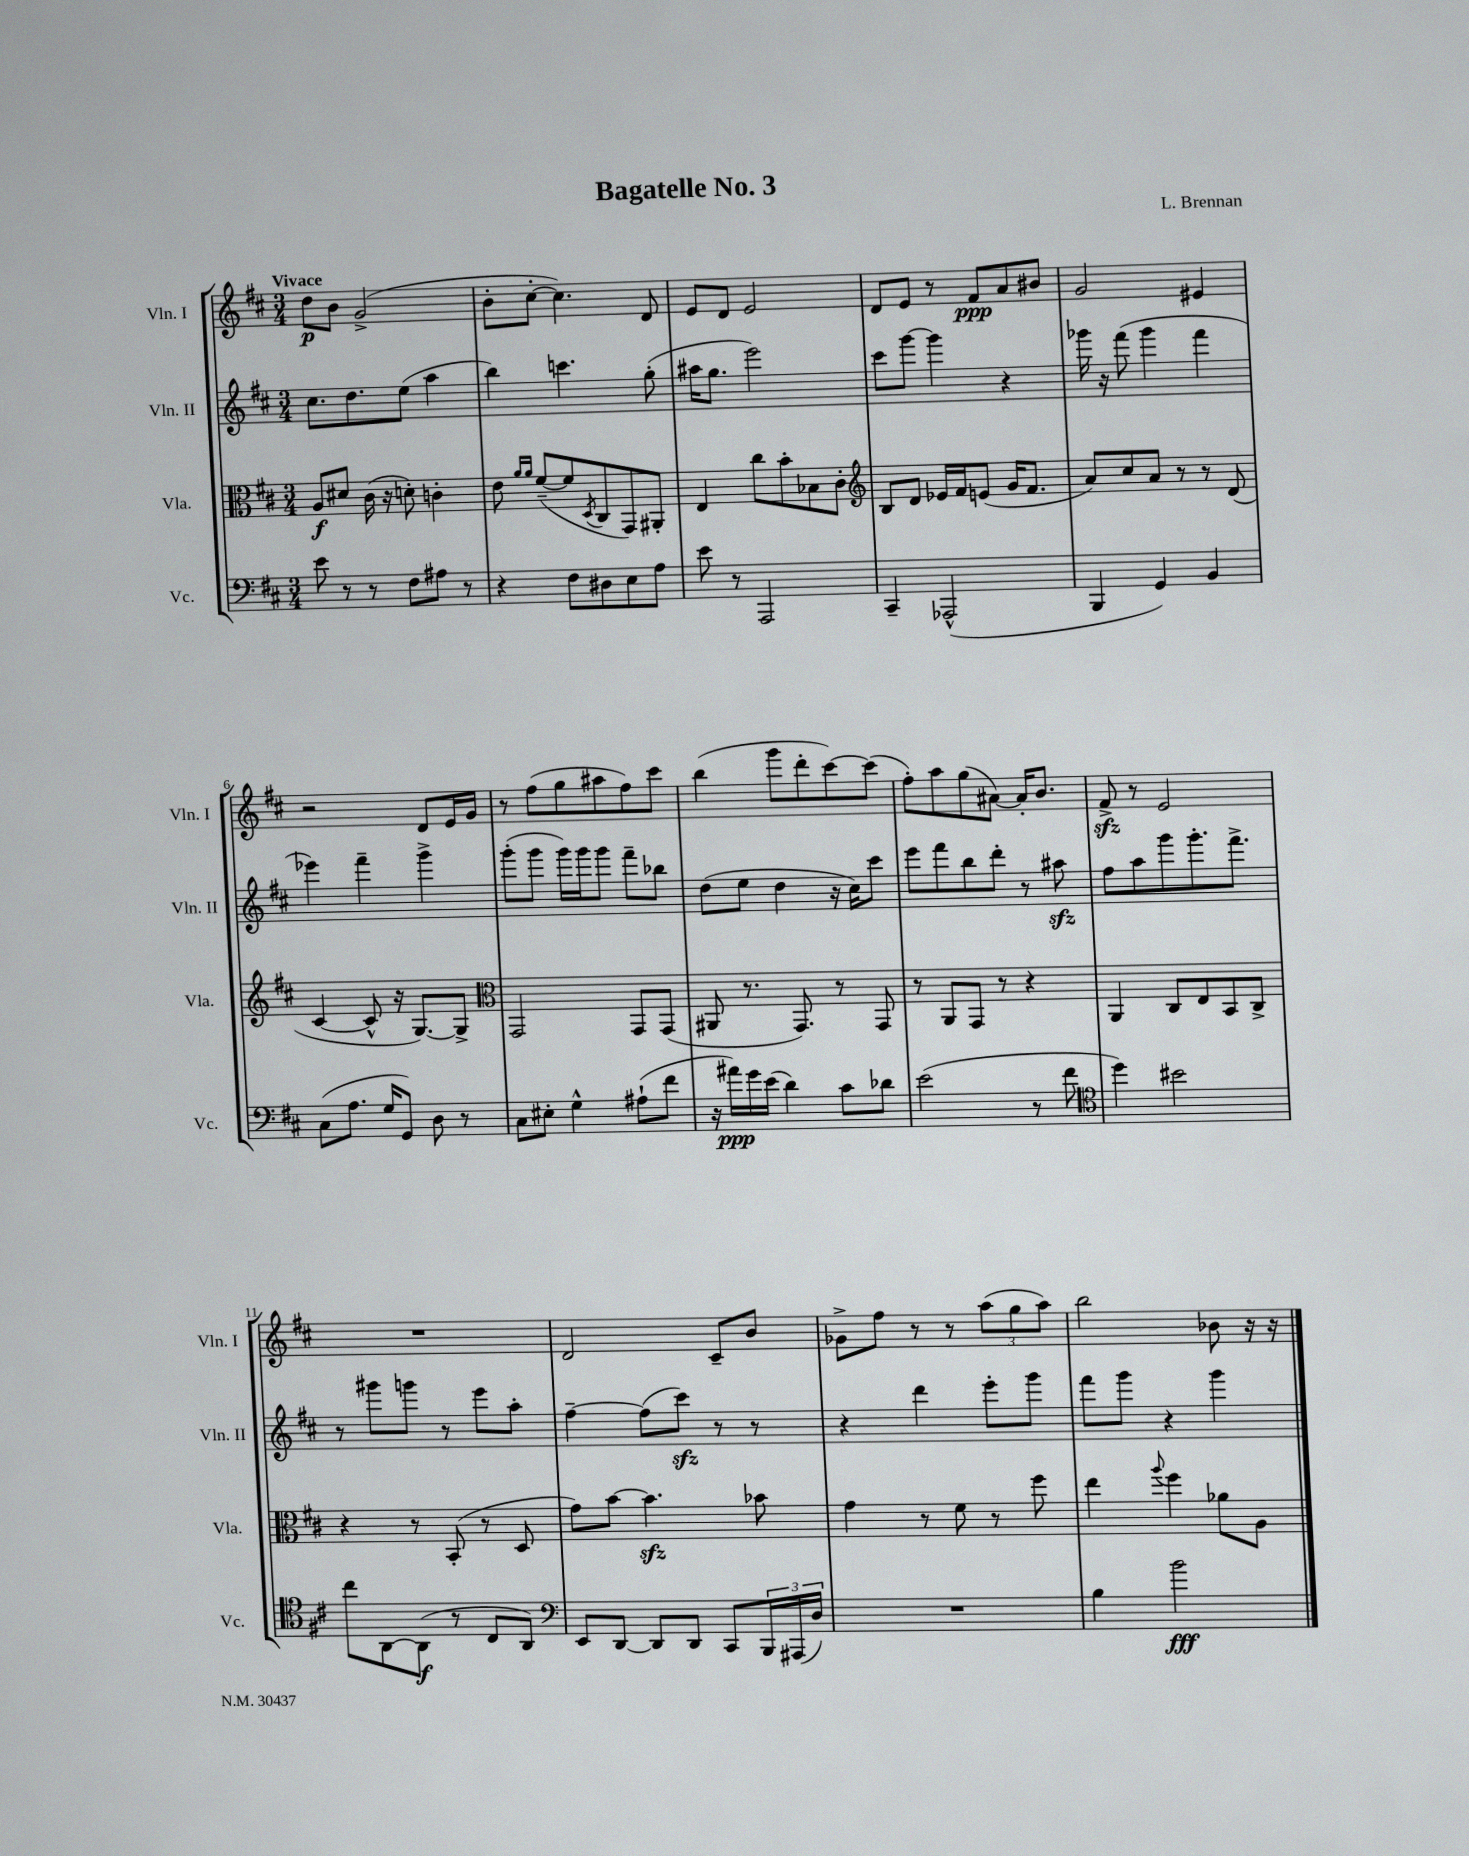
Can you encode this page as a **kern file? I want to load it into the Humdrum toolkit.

**kern	**kern	**kern	**kern
*staff4	*staff3	*staff2	*staff1
*clefF4	*clefC3	*clefG2	*clefG2
*k[f#c#]	*k[f#c#]	*k[f#c#]	*k[f#c#]
*M3/4	*M3/4	*M3/4	*M3/4
8e	8A	8.cc#	8dd
8r	8d#	.	8b
.	.	8.dd	.
8r	(16c#	.	(2g^
.	16r	.	.
8F#	8d')	(8ee	.
8A#	4c'	4aa	.
8r	.	.	.
=	=	=	=
4r	8e	4bb)	8b'
.	16qqa	.	.
.	16qqa	.	.
.	([8f#~	.	[8cc#'
8F#	8f#]	4.ccc	4.cc#])
.	8qD	.	.
8D#	8C#	.	.
8E	8GG)	.	.
8A	8AA#'	(8gg'	8d
=	=	=	=
8e	4E	16aa#	8e
.	.	8.gg	.
8r	.	.	8d
2AAA	8cc#	2eee)	2e
.	8b'	.	.
.	8B-	.	.
.	8c#'	.	.
=	=	=	=
*	*clefG2	*	*
4CC#~	8B	8ccc#	8d
.	8d	[8ggg	8e
(2AAA-^^	16e-	4ggg]	8r
.	16f#	.	.
.	(8e	.	8f#
.	16g	4r	8a
.	8.f#	.	.
.	.	.	8b#
=	=	=	=
4BBB	8a)	16ggg-	2g
.	.	16r	.
.	8cc#	(8fff#	.
4GG)	8a	4ggg-	.
.	8r	.	.
4BB	8r	4fff#	4e#
.	(8d	.	.
=	=	=	=
(8C#	[4c#	4eee-)	2r
8.A	.	.	.
.	8c#^^]	4fff#~	.
16G	.	.	.
8GG)	16r	.	.
.	[8.G)	.	.
8D	.	4ggg^	8d
8r	8G^]	.	16e
.	.	.	16g
=	=	=	=
*	*clefC3	*	*
8C#	2GG	(8ggg'	8r
8E#'	.	8ggg	(8ff#
4G^^	.	16ggg)	8gg
.	.	16ggg	.
.	.	8ggg	8aa#
(8A#`	8GG	8fff#~	8ff#)
8f#	(8GG	8bb-	8ccc#
=	=	=	=
16r	8AA#	(8dd	(4bb
16a#)	.	.	.
16g	8.r	8ee	.
(16e	.	.	.
4d)	.	4dd	8ggg
.	8.GG)	.	.
.	.	.	8ddd'
8c#	8r	16r	[8ccc#)
.	.	16cc#)	.
8d-	8GG	8ccc#	(8ccc#]
=	=	=	=
(2e	8r	8eee	8ff#')
.	8AA	8fff#	8aa
.	8GG	8bb	(8gg
.	8r	8ddd'	[8a#)
8r	4r	8r	16a#']
.	.	.	8.b
8f#	.	8aa#	.
=	=	=	=
*clefC4	*	*	*
4dd)	4AA	8ff#	8f#^
.	.	8aa	8r
2b#	8C#	8ggg	2e
.	8E	8.ggg'	.
.	8BB	.	.
.	.	8.fff#^	.
.	8C#^	.	.
=	=	=	=
8cc#	4r	8r	2.r
[8AA	.	8ggg#	.
(8AA]	8r	8ggg	.
8r	(8BB'	8r	.
8C#	8r	8eee	.
8AA)	8D	8aa'	.
=	=	=	=
*clefF4	*	*	*
8EE	8g)	[4ff#~	2d
[8DD	[8b	.	.
8DD]	4.b]	(8ff#]	.
8DD	.	8ccc#)	.
8CC#	.	8r	8c#~
24BBB	8b-	8r	8b
(24AAA#	.	.	.
24D)	.	.	.
=	=	=	=
2.r	4g	4r	8g-^
.	.	.	8ff#
.	8r	4ddd	8r
.	8f#	.	8r
.	8r	8eee'	(12aa
.	.	.	12gg
.	8ff#	8ggg	.
.	.	.	12aa)
=	=	=	=
4B	4ee	8fff#	2bb
.	.	8ggg	.
.	8qqaa	.	.
2b	4ff#	4r	.
.	8a-	4ggg	8b-
.	8A	.	16r
.	.	.	16r
==	==	==	==
*-	*-	*-	*-
